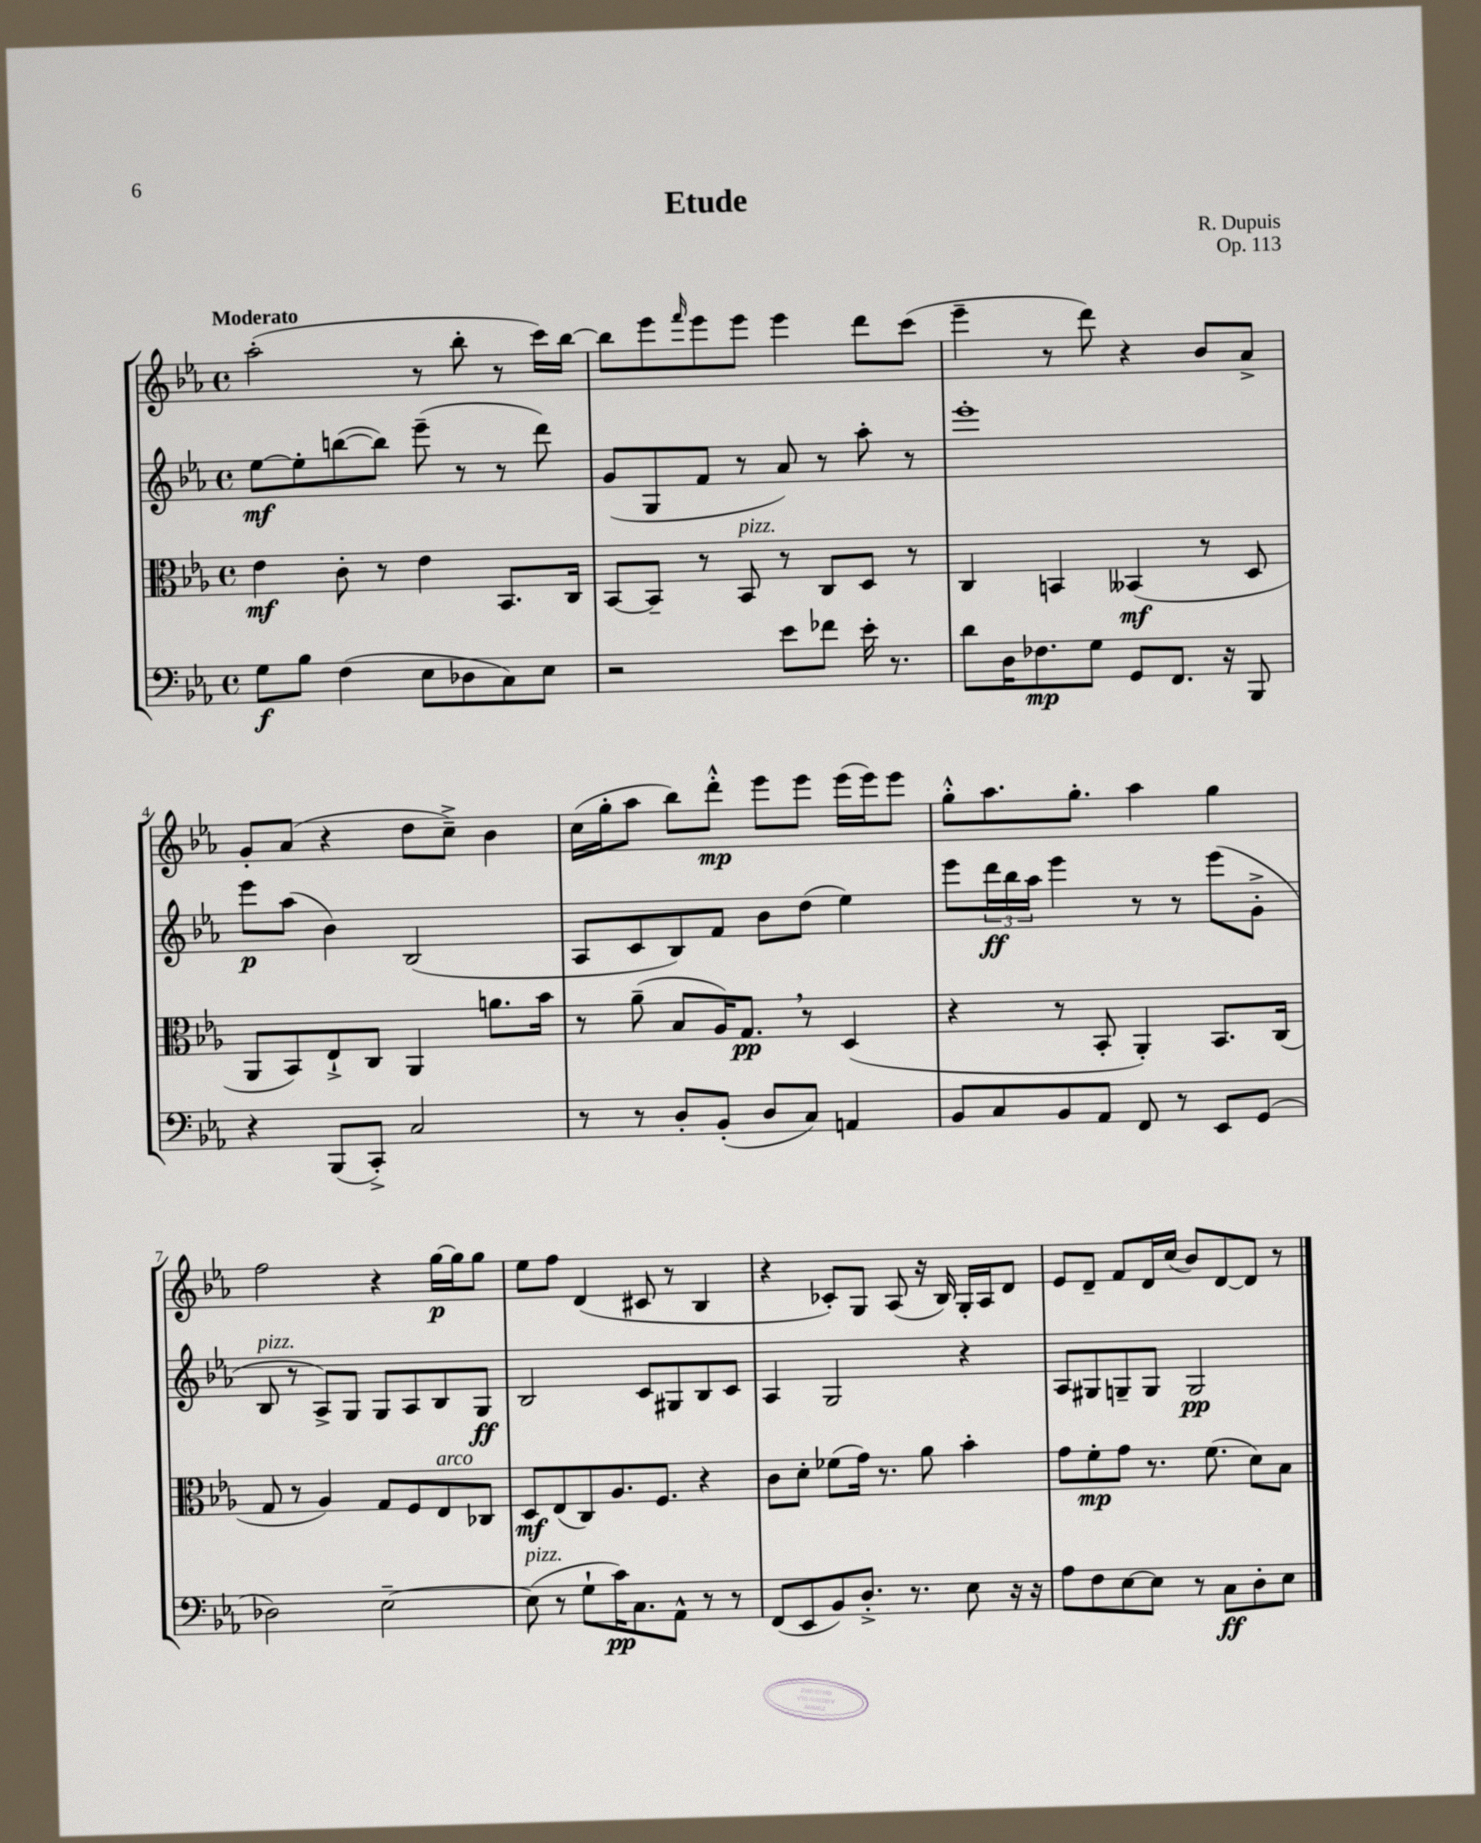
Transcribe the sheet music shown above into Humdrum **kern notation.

**kern	**kern	**kern	**kern
*staff4	*staff3	*staff2	*staff1
*clefF4	*clefC3	*clefG2	*clefG2
*k[b-e-a-]	*k[b-e-a-]	*k[b-e-a-]	*k[b-e-a-]
*M4/4	*M4/4	*M4/4	*M4/4
*met(c)	*met(c)	*met(c)	*met(c)
8G	4e-	[8ee-	(2aa-'
8B-	.	8ee-']	.
(4F	8c'	([8bb	.
.	8r	8bb])	.
8E-	4e-	(8eee-~	8r
8D-	.	8r	8bb-'
8C)	8.BB-	8r	8r
8E-	.	8ddd)	16ccc)
.	16C	.	[16bb-
=	=	=	=
2r	[8BB-	(8g	8bb-]
.	8BB-~]	8G	8eee-
.	.	.	16qqfff
.	8r	8f	8eee-
.	8BB-	8r	8eee-
8e-	8r	8a-)	4eee-
8f-	8C	8r	.
16e-'	8D	8aa-'	8ddd
8.r	.	.	.
.	8r	8r	(8ccc
=	=	=	=
8d	4C	1eee-'	4eee-~
16D	.	.	.
8.F-	.	.	.
.	4BB	.	8r
8G	.	.	8ddd)
8GG	(4BB--	.	4r
8.FF	.	.	.
.	8r	.	8b-
16r	.	.	.
8BBB-	8D	.	8a-^
=	=	=	=
4r	8AA-	8eee-	8g'
.	8BB-)	(8aa-	(8a-
(8BBB-	8E-`^	4b-)	4r
8CC'^)	8C	.	.
2C	4AA-	(2B-	8dd
.	.	.	8cc~^)
.	8.a	.	4b-
.	16b-	.	.
=	=	=	=
8r	8r	8A-	(16cc
.	.	.	16gg'
8r	(8a-~	8c	8aa-
8D'	8B-	8B-)	8bb-)
(8BB-'	16A-)	8f	8ddd'^^
.	8.G	.	.
8D	.	8b-	8eee-
8C)	8r	(8dd	8eee-
4AA	(4D	4ee-)	(16eee-
.	.	.	16eee-)
.	.	.	8eee-
=	=	=	=
8BB-	4r	8eee-	8gg'^^
8C	.	24ddd	8.aa-
.	.	24bb-	.
.	.	24aa-	.
8BB-	8r	4eee-	.
.	.	.	8.gg'
8AA-	8BB-'	.	.
8FF	4AA-')	8r	4aa-
8r	.	8r	.
8EE-	8.BB-	(8eee-	4gg
(8GG	.	8g'^	.
.	(16C	.	.
=	=	=	=
2D-)	8G	8B-	2ff
.	8r	8r	.
.	4A-)	8A-^)	.
.	.	8G	.
[2E-~	8G	8G	4r
.	8F	8A-	.
.	8E-	8B-	[16gg
.	.	.	16gg]
.	8C-	8G	8gg
=	=	=	=
(8E-]	8D	2B-	8ee-
8r	(8E-	.	8ff
8G`	8C)	.	(4d
16c)	8.A-	.	.
8.C	.	.	.
.	.	8c	8c#
.	8.F	.	.
8AA-^^	.	8G#	8r
8r	4r	8B-	4B-
8r	.	8c	.
=	=	=	=
(8FF	8c	4A-	4r
8EE-	8d'	.	.
8BB-)	(8f-	2G	8c-')
8.D'^	16g)	.	8G
.	8.r	.	.
.	.	.	(8A-
8.r	.	.	.
.	8a-	.	16r
.	.	.	16B-)
8E-	4b-'	4r	16G'
.	.	.	16A-
16r	.	.	8d
16r	.	.	.
=	=	=	=
8A-	8g	8A-	8e-
8F	8f'	8G#	8d~
[8E-	8g	8G~	8f
8E-]	8.r	8G	16d
.	.	.	(16cc
8r	.	2G	8b-)
.	(8.f	.	.
8C	.	.	[8d
8D'	8d)	.	8d]
8E-	8B-	.	8r
==	==	==	==
*-	*-	*-	*-
